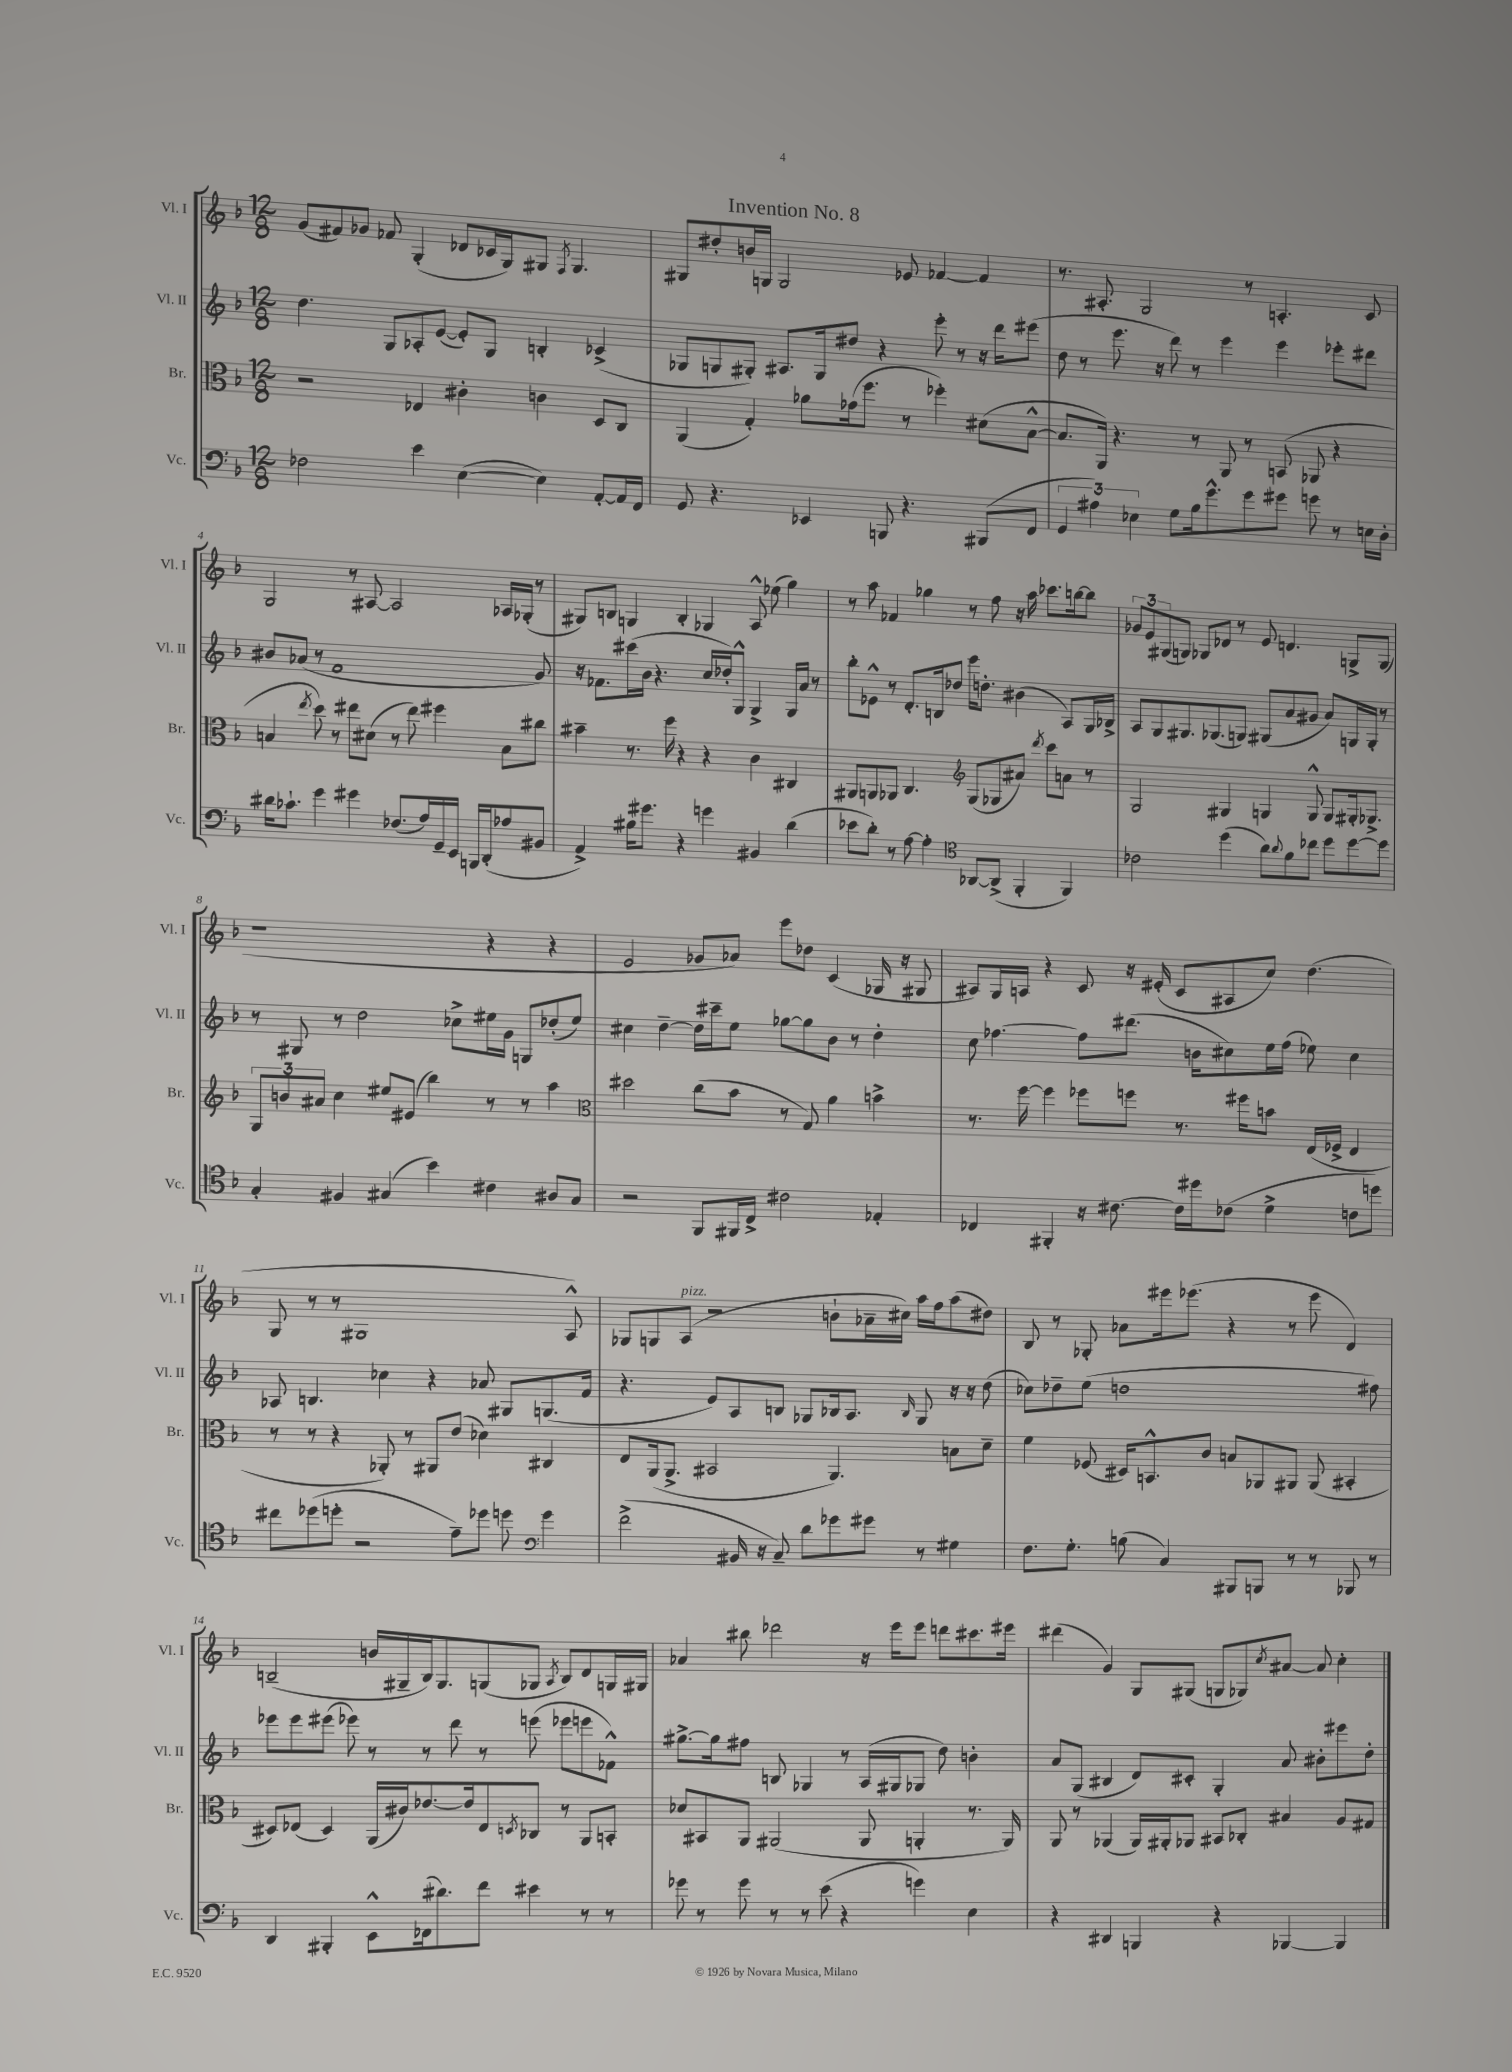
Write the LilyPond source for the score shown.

\header { title = "Invention No. 8" }
<<
\new StaffGroup <<
\new Staff = "s0" \with { instrumentName = "Vl. I" shortInstrumentName = "Vl. I" } {
    \clef treble \key f \major \numericTimeSignature \time 12/8
    g'8( fis'8) ges'8 fes'8 g4-.( des'8 ces'16 g16) gis8 \acciaccatura { f8 } gis4. |
    gis8 dis''8-. b'16 g16 g2 ees'8 fes'4~ fes'4 |
    r8. ais8.-. g2 r8 a4.-. c'8 |
    g2 r8 ais8~ ais2 aes16 ges16-.( r8 |
    gis8) b8 g4 b4-. ges4 a8-^ ees''8( g''4) |
    r8 a''8 fes'4 ges''4 r8 f''8 r16 a''16 ces'''8. b''16~ b''8 |
    \tuplet 3/2 { ges'8 e'8 gis8( } g8) ges8 des'8 r8 e'8 d'4. g8-> g8( |
    r1 r4 r4 |
    e'2 ges'8 aes'8) e'''8 des''8 c'4( ges16 r16 gis8 |
    ais8) g16 a16 r4 c'8 r16 eis'16-.( c'8 ais8 c''8) d''4.( |
    g8 r8 r8 gis1 a8-^) |
    ges8 g8 a8^\markup { \italic "pizz." }( r2 b'8-! aes'16-- cis''16) a''16 f''16 a''8( dis''8) |
    bes8 r8 ges8-. aes'8 eis'''16 ees'''8.( r4 r8 ees'''8 d'4) |
    b2--( b'16 gis16-- b16) gis8. g8( ges8 \acciaccatura { a8 } b8) d'8 g16 gis16 |
    aes'4 bis''8 des'''2 r16 e'''16 e'''8 d'''8 cis'''8. eis'''16 |
    dis'''4( g'4) g8 gis8( g8 ges8) \acciaccatura { c''8 } ais'8~ ais'8 c''4-. \bar "|." |
}
\new Staff = "s1" \with { instrumentName = "Vl. II" shortInstrumentName = "Vl. II" } {
    \clef treble \key f \major \numericTimeSignature \time 12/8
    d''4. g8 aes8-. e'8~( e'8-.) g8 b4-. ces'4->( |
    ges8 g8 gis8-.) ais8. gis16 dis''8 r4 e'''8-. r8 r16 d'''16 eis'''8( |
    d''8 r8 e'''8. r16 d'''8) r8 e'''4 e'''4 ees'''8-. dis'''8 |
    bis'8 aes'8( r8 f'1 g'8) |
    r16 fes'8. cis'''16( bes'16 r4. c''16 des''16-.) g8-^ g4-> g16 a'16 r8 |
    bes''8-. ees'8-^ r8 d'8.-. b16 des''8 e'''16 d''8.-. bis'4( a8) g16 bes16-> |
    a8 g8 gis8. ges8.( g8) gis8( a'8 gis'8 a'8) g16 g16-. r8 |
    r8 gis8 r8 d''2 ces''8-> eis''16 g'16 g8 des''8-.( eis''8) |
    cis''4 d''4~-- d''16 cis'''16-- e''8 ges''8~ ges''8 bes'8 r8 d''4-. |
    c''8 fes''4.~ fes''8 dis'''8.( b'16 cis''8) e''16 fes''16( ees''8) cis''4 |
    aes8 b4. ces''4 r4 aes'8 gis8 g8.( f'16 |
    r4. e'8) a8 b8 ges8 bes16 a8. \grace { bes16 } ges8 r16 r16 d''8( |
    ces''8) des''8-- e''8( d''1 fis''8) |
    ees'''8 ees'''8 eis'''8( ees'''8) r8 r8 d'''8 r8 e'''8( ees'''8 e'''8 fes'8-^) |
    gis''8.~-> gis''16 fis''8 b8 ges4 r8 a16( gis16 ges8 d''8) b'4-. |
    a'8 g8( bis4 d'8) cis'8-. g4-. a'8 bis'8-. eis'''8 d''8-. \bar "|." |
}
\new Staff = "s2" \with { instrumentName = "Br." shortInstrumentName = "Br." } {
    \clef alto \key f \major \numericTimeSignature \time 12/8
    r2 ees4 cis'4-. c'4 d8 c8 |
    a,4( g4-.) aes'8 ges'16( f''8. r8 fes''4-.) dis'8( bes8~-^ |
    bes8. a,16) r4. r8 a,8 r8 b,8( aes,8 r4 |
    b4 \acciaccatura { e''8 } d''8) r8 eis''8 dis'8( r8 eis''8) fis''4 b8 cis''8 |
    bis'4-- r8. f''16 r4 r4 c'4 cis4 |
    ais,8 a,8 aes,8 c4. \clef treble g8( ges8 ais'8) \acciaccatura { d'''8 } c'''8 a'8 r8 |
    g2 gis4 g4 g8-^ g8 gis16-. ges8.-> |
    \tuplet 3/2 { g8 b'8 ais'8 } c''4 eis''8 eis'8( bes''4) r8 r8 a''4 |
    \clef alto dis''2 c''8( bes'8 r8 g8) a'4 b'4-> |
    r8. f''16~ f''4 fes''8 f''8 r8. fis''16 b'8 e16( fes16-> e4 |
    r8 r8 r4 aes,8-.) r8 ais,8 e'8( des'4) cis4 |
    e8 a,16( a,8.-> bis,2 a,4.) b8 d'8-- |
    f'4 fes8( dis16) b,8.-^ c'8 b8 aes,8 ais,8 ais,8( bis,4-. |
    dis8) ees8( dis4) a,16( cis'16) ees'8.~ ees'16 ees8 \acciaccatura { d8 } ces8 r8 a,8 b,8-. |
    des'8 bis,8 a,8 ais,2( ais,8 a,4-. r8. a,16) |
    a,8 r8 aes,4( aes,16) ais,16-. aes,8 bis,8 ces8-. bis4 a8 gis8 \bar "|." |
}
\new Staff = "s3" \with { instrumentName = "Vc." shortInstrumentName = "Vc." } {
    \clef bass \key f \major \numericTimeSignature \time 12/8
    fes2 e'4 e4~( e4) a,8~-. a,16 f,16 |
    g,8 r4. ees,4 b,,8 r4. bis,,8( f,8 |
    \tuplet 3/2 { g,4 ais4) ees4 } g8 bes16 g'8.-^ g'8 gis'8 g'8 r8 e16 d16-. |
    dis'16 ces'8.-! g'4 gis'4 fes8.( a16) g,16-- e,16 b,,16 d,16-.( aes8 bis,8 |
    a,4->) bis16 gis'8. r4 g'4 bis,4 d'4( |
    ees'8 d'8-.) r8 a8~ a4-. \clef tenor aes,8~ aes,8->( f,4-. f,4) |
    ces'2 d''4( a'8) \appoggiatura { a'8 } f'8 ces''8 d''8 d''8~ d''8 |
    g4-. fis4 gis4( bes'4) cis'4 ais8 gis8 |
    r2 f,8 fis,16 c16-> cis'2 ees4-. |
    ces4 fis,4-. r16 cis'8.~ cis'16 dis''16 ces'8( d'4-> c'8 d''8) |
    cis''8 des''8( d''8-. r2 e'8--) des''8 d''8 \clef bass g'4 |
    f'2->( bis,16 r16 c8--) d'8 ges'8 gis'8 r8 gis4 |
    f8. g8.-. b8( c4) bis,,8 b,,8 r8 r8 bes,,8 r8 |
    d,4 bis,,4-. e,8-^ fes,16( dis'8.) f'8 eis'4 r8 r8 |
    ges'8 r8 ges'8 r8 r8 e'8( r4 g'4) e4 |
    r4 dis,4 b,,4 r4 bes,,4~ bes,,4 \bar "|." |
}
>>
>>
